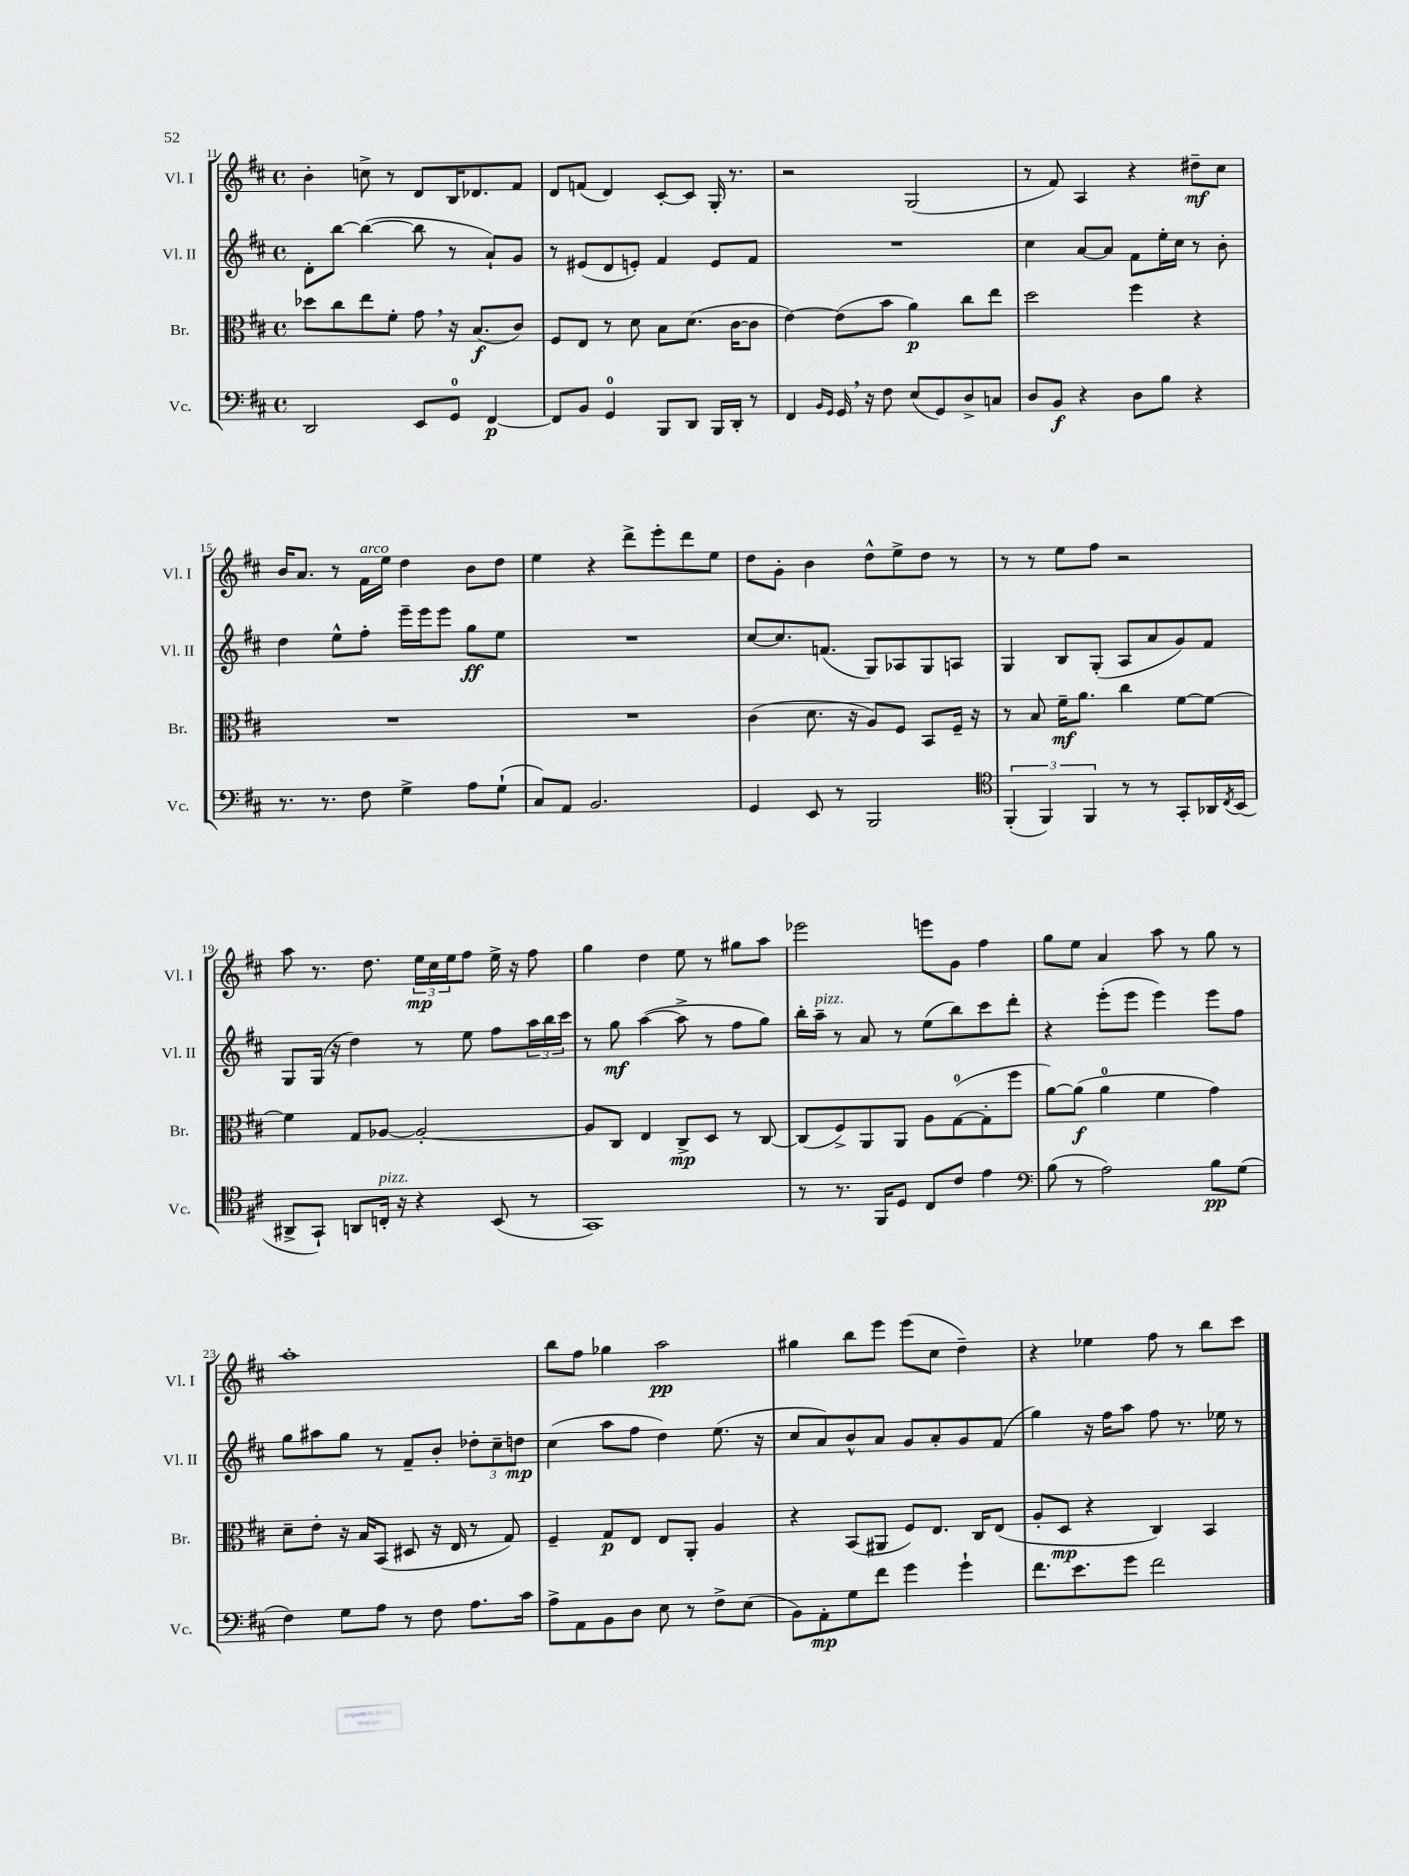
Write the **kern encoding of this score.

**kern	**dynam	**kern	**dynam	**kern	**dynam	**kern	**dynam
*part4	*part4	*part3	*part3	*part2	*part2	*part1	*part1
*staff4	*staff4	*staff3	*staff3	*staff2	*staff2	*staff1	*staff1
*I"Vc.	*	*I"Br.	*	*I"Vl. II	*	*I"Vl. I	*
*I'Vc.	*	*I'Br.	*	*I'Vl. II	*	*I'Vl. I	*
*clefF4	*	*clefC3	*	*clefG2	*	*clefG2	*
*k[f#c#]	*	*k[f#c#]	*	*k[f#c#]	*	*k[f#c#]	*
*M4/4	*	*M4/4	*	*M4/4	*	*M4/4	*
*met(c)	*	*met(c)	*	*met(c)	*	*met(c)	*
=11	=11	=11	=11	=11	=11	=11	=11
2DD/	.	8dd-X\L	.	8d'\L	.	4b'\	.
.	.	8cc#\	.	[8bb\J	.	.	.
.	.	8ee\	.	(4bb\_	.	8ccn^\	.
.	.	8f#'\J	.	.	.	8r	.
8EE/L	.	8g,\	.	8bb\]	.	8d/L	.
8GG/J	.	16r	.	8r	.	16B/K	.
.	.	(8.B/L	f	.	.	8.d-X/	.
[4FF#/	p	.	.	8a`/L)	.	.	.
.	.	8c#/J)	.	8g/J	.	8f#/J	.
=12	=12	=12	=12	=12	=12	=12	=12
8FF#/L]	.	8F#/L	.	8r	.	8d/L	.
8BB/J	.	8E/J	.	(8e#X/L	.	(8fn/J	.
4GG/	.	8r	.	8d/	.	4d/)	.
.	.	8d\	.	8en'/J)	.	.	.
8BBB/L	.	8B\L	.	4f#/	.	[8c#'/L	.
8DD/J	.	(8.d\J	.	.	.	8c#/J]	.
16BBB/LL	.	.	.	8e/L	.	16G'/	.
16DD'/JJ	.	[16c#\KL	.	.	.	8.r	.
8r	.	8c#\J]	.	8f#/J	.	.	.
=13	=13	=13	=13	=13	=13	=13	=13
4FF#/	.	[4e\)	.	1r	.	2r	.
16qqBB/LL	.	.	.	.	.	.	.
16qqGG/JJ	.	.	.	.	.	.	.
16GG,/	.	(8e\L]	.	.	.	.	.
16r	.	.	.	.	.	.	.
8F#\	.	8b\J	.	.	.	.	.
(8E/L	.	4a\)	p	.	.	(2G/	.
8GG/)	.	.	.	.	.	.	.
8D^/	.	8cc#\L	.	.	.	.	.
8Cn/J	.	8ee\J	.	.	.	.	.
=14	=14	=14	=14	=14	=14	=14	=14
8D/L	.	2dd\	.	4cc#\	.	8r	.
8BB/J	f	.	.	.	.	8f#/)	.
4r	.	.	.	[8a/L	.	4A/	.
.	.	.	.	8a/J]	.	.	.
8D\L	.	4ff#\	.	8f#\L	.	4r	.
8B\J	.	.	.	16ee'\L	.	.	.
.	.	.	.	16cc#\JJ	.	.	.
4r	.	4r	.	8r	.	8dd#X~\L	mf
.	.	.	.	8b'\	.	8cc#\J	.
!!LO:LB:g=z
=15	=15	=15	=15	=15	=15	=15	=15
8.r	.	1r	.	4dd\	.	16b/KL	.
.	.	.	.	.	.	8.a/J	.
8.r	.	.	.	.	.	.	.
.	.	.	.	8ee^^\L	.	8r	.
!	!	!	!	!	!	!LO:TX:a:i:t=arco	!
8F#\	.	.	.	8ff#'\J	.	16f#\LL	.
.	.	.	.	.	.	16ee\JJ	.
4G^\	.	.	.	16eee~\LL	.	4dd\	.
.	.	.	.	16eee\J	.	.	.
.	.	.	.	8eee\J	.	.	.
8A\L	.	.	.	8gg\L	ff	8b\L	.
(8G`\J	.	.	.	8ee\J	.	8dd\J	.
=16	=16	=16	=16	=16	=16	=16	=16
8C#/L)	.	1r	.	1r	.	4ee\	.
8AA/J	.	.	.	.	.	.	.
2.BB/	.	.	.	.	.	4r	.
.	.	.	.	.	.	8ddd^\L	.
.	.	.	.	.	.	8eee'\	.
.	.	.	.	.	.	8ddd\	.
.	.	.	.	.	.	8ee\J	.
=17	=17	=17	=17	=17	=17	=17	=17
4GG/	.	(4c#\	.	[8cc#/L	.	8dd\L	.
.	.	.	.	8.cc#/]	.	8g'\J	.
8EE/	.	8.d\	.	.	.	4b\	.
.	.	.	.	(8.fn/J	.	.	.
8r	.	.	.	.	.	.	.
.	.	16r	.	.	.	.	.
2BBB/	.	8A/L)	.	8G/L)	.	8dd^^\L	.
.	.	8F#/J	.	8A-X/	.	8ee^\	.
.	.	8BB/L	.	8G/	.	8dd\J	.
.	.	16F#~/Jk	.	8An/J	.	8r	.
.	.	16r	.	.	.	.	.
=18	=18	=18	=18	=18	=18	=18	=18
*clefC4	*	*	*	*	*	*	*
(6FF#'/	.	8r	.	4G/	.	8r	.
.	.	8B/	.	.	.	8r	.
6FF#/)	.	.	.	.	.	.	.
.	.	16f#~\KL	mf	8B/L	.	8ee\L	.
.	.	8.a\J	.	.	.	.	.
6FF#/	.	.	.	.	.	.	.
.	.	.	.	(8G'/J	.	8ff#\J	.
8r	.	4cc#\	.	8A/L	.	2r	.
8r	.	.	.	8a/	.	.	.
8GG'/L	.	[8f#\L	.	8g/)	.	.	.
16AA-X/L	.	8f#\J_	.	8f#/J	.	.	.
8qC#/	.	.	.	.	.	.	.
(16BB/JJ	.	.	.	.	.	.	.
!!LO:LB:g=z
=19	=19	=19	=19	=19	=19	=19	=19
8AA#X^/L	.	4f#\]	.	8G/L	.	8aa\	.
8GG`/J)	.	.	.	(16G/Jk	.	8.r	.
.	.	.	.	16r	.	.	.
8AAn/L	.	8G/L	.	4dd\)	.	.	.
.	.	.	.	.	.	8.dd\	.
!LO:TX:a:i:t=pizz.	!	!	!	!	!	!	!
16Cn'/Jk	.	[8A-X/J	.	.	.	.	.
16r	.	.	.	.	.	.	.
4r	.	2A-'/_	.	8r	.	24ee\LL	mp
.	.	.	.	.	.	24cc#\	.
.	.	.	.	.	.	24ee\J	.
.	.	.	.	8ee\	.	8ff#\J	.
(8BB/	.	.	.	8ff#\L	.	16ee^\	.
.	.	.	.	.	.	16r	.
8r	.	.	.	24aa\L	.	8ff#\	.
.	.	.	.	24bb\	.	.	.
.	.	.	.	24ccc#\JJ	.	.	.
=20	=20	=20	=20	=20	=20	=20	=20
1GG)	.	8A-/L]	.	8r	.	4gg\	.
.	.	8C#/J	.	8gg\	mf	.	.
.	.	4E/	.	([4aa\	.	4dd\	.
.	.	8C#^/L	mp	8aa^\]	.	8ee\	.
.	.	8D/J	.	8r	.	8r	.
.	.	8r	.	8ff#\L	.	8gg#X\L	.
.	.	[8C#/	.	8gg\J)	.	8aa\J	.
=21	=21	=21	=21	=21	=21	=21	=21
8r	.	(8C#/L]	.	16bb'\LL	.	2eee-X\	.
!	!	!	!	!LO:TX:a:i:t=pizz.	!	!	!
.	.	.	.	16aa~\JJ	.	.	.
8.r	.	8F#^/)	.	8r	.	.	.
.	.	8AA/	.	8a/	.	.	.
16FF#/KL	.	.	.	.	.	.	.
8D/J	.	8AA/J	.	8r	.	.	.
8C#/L	.	8A\L	.	(8ee\L	.	8eeen\L	.
8c#/J	.	([8G\	.	8bb\)	.	8g\J	.
4e\	.	8G'\]	.	8ccc#\	.	4ff#\	.
.	.	8ff#\J	.	8ddd'\J	.	.	.
=22	=22	=22	=22	=22	=22	=22	=22
*clefF4	*	*	*	*	*	*	*
(8B\	.	[8a\L)	.	4r	.	8gg\L	.
8r	.	(8a\J]	f	.	.	8ee\J	.
2A\)	.	4a\	.	(8eee'\L	.	4a/	.
.	.	.	.	8eee\J	.	.	.
.	.	4f#\	.	4eee\)	.	8aa\	.
.	.	.	.	.	.	8r	.
8B\L	pp	4g\)	.	8eee\L	.	8gg\	.
(8G\J	.	.	.	8ff#\J	.	8r	.
!!LO:LB:g=z
=23	=23	=23	=23	=23	=23	=23	=23
4F#\)	.	8d~\L	.	8gg\L	.	1aa'	.
.	.	8e'\J	.	8aa#X\	.	.	.
8G\L	.	16r	.	8gg\J	.	.	.
.	.	16B/KL	.	.	.	.	.
8A\J	.	(8BB/J	.	8r	.	.	.
8r	.	8D#X/	.	8f#~/L	.	.	.
8F#\	.	16r	.	8b'/J	.	.	.
.	.	16E/	.	.	.	.	.
8.A\L	.	8r	.	12dd-X'\L	.	.	.
.	.	.	.	12cc#~\	.	.	.
.	.	8G/)	.	.	.	.	.
.	.	.	.	12ddn\J	mp	.	.
16c#\Jk	.	.	.	.	.	.	.
=24	=24	=24	=24	=24	=24	=24	=24
8A^\L	.	4F#~/	.	(4cc#\	.	8bb\L	.
8AA\	.	.	.	.	.	8ff#\J	.
8BB\	.	8G/L	p	8aa\L	.	4gg-X\	.
8D\J	.	8E/J	.	8ff#\J	.	.	.
8E\	.	8E/L	.	4dd\)	.	2aa\	pp
8r	.	8AA'/J	.	.	.	.	.
8F#^\L	.	4A/	.	(8.ee\	.	.	.
(8E\J	.	.	.	.	.	.	.
.	.	.	.	16r	.	.	.
=25	=25	=25	=25	=25	=25	=25	=25
8BB\L)	.	4r	.	8cc#/L	.	4gg#X\	.
8AA'\	mp	.	.	8a/)	.	.	.
8G\	.	(8BB/L	.	8b^^/	.	8bb\L	.
8f#\J	.	8AA#X/J	.	8a/J	.	8eee\J	.
4g\	.	8F#/L)	.	8g/L	.	(8eee\L	.
.	.	8.E/J	.	8a'/	.	8cc#\J	.
4g`\	.	.	.	8g/	.	4dd~\)	.
.	.	16C#/KL	.	.	.	.	.
.	.	(8E/J	.	(8f#/J	.	.	.
=26	=26	=26	=26	=26	=26	=26	=26
8.f#\L	.	8A'/L	.	4gg\)	.	4r	.
.	.	8D/J	mp	.	.	.	.
8.e\	.	.	.	.	.	.	.
.	.	4r	.	16r	.	4ee-X\	.
.	.	.	.	16ff#\KL	.	.	.
8g\J	.	.	.	8aa\J	.	.	.
2f#\	.	4C#/)	.	8ff#\	.	8ff#\	.
.	.	.	.	8.r	.	8r	.
.	.	4BB/	.	.	.	8bb\L	.
.	.	.	.	16ee-X\	.	.	.
.	.	.	.	8r	.	8ccc#\J	.
==	==	==	==	==	==	==	==
*-	*-	*-	*-	*-	*-	*-	*-
